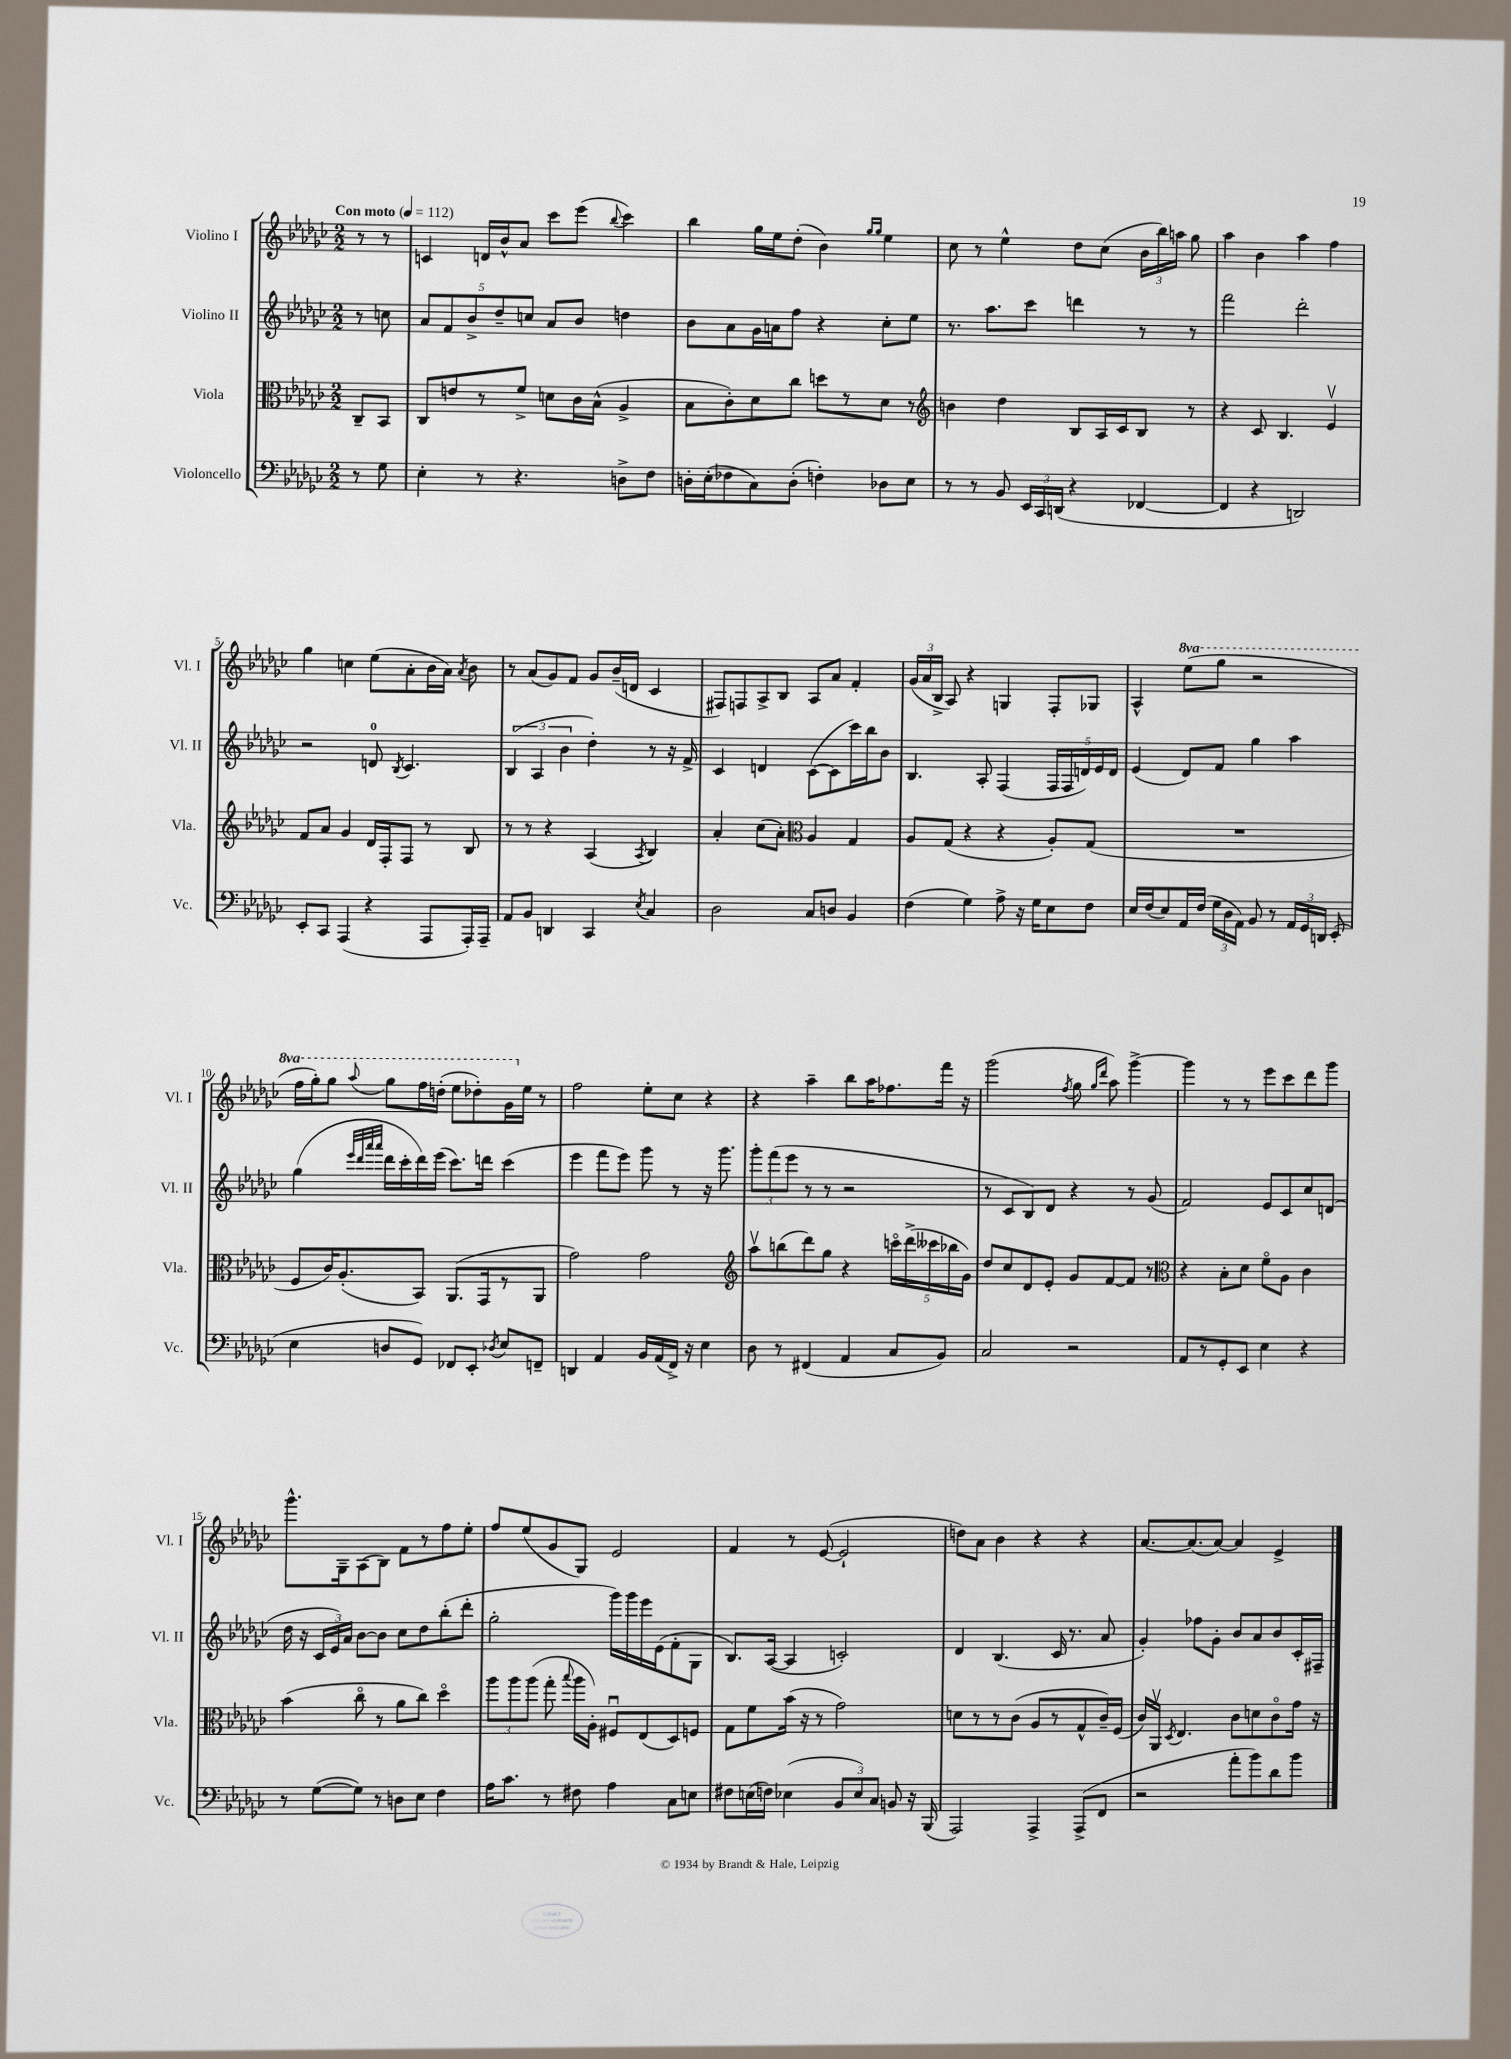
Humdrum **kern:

**kern	**kern	**kern	**kern
*staff4	*staff3	*staff2	*staff1
*clefF4	*clefC3	*clefG2	*clefG2
*k[b-e-a-d-g-c-]	*k[b-e-a-d-g-c-]	*k[b-e-a-d-g-c-]	*k[b-e-a-d-g-c-]
*M2/2	*M2/2	*M2/2	*M2/2
*MM112	*MM112	*MM112	*MM112
8r	8C-~/L	8r	8r
8G-\	8BB-/J	8cc\	8r
=	=	=	=
4E-'\	8C-/L	10a-/L	4c/
.	.	10f/	.
.	8e/	.	.
.	.	10b-^/	.
8r	8r	.	16d/LL
.	.	10dd-~/	.
.	.	.	16b-^^/J
4.r	8f^/J	.	8a-/J
.	.	10cc/J	.
.	8d\L	8a-/L	8ccc-\L
.	16c-\L	8b-/J	(8eee-\J
.	(16B-^^\JJ	.	.
.	.	.	8qqbb-/
8D^\L	4A-^/	4dd\	4ccc-\)
8F\J	.	.	.
=	=	=	=
16D'\LL	8B-\L	8b-\L	4bb-\
(16E-'\J	.	.	.
8F-\	8c-'\)	8a-\	.
8C-\)	8d-\	16g-\L	16gg-\LL
.	.	16a\J	16ee-\J
(8D'\J	8cc-\J	8ff\J	(8dd-'\J
4F'\)	8dd\L	4r	4b-\)
.	8r	.	.
.	.	.	16qqgg-/LL
.	.	.	16qqgg-/JJ
8D-\L	8d-\J	8cc-'\L	4ee-\
8E-\J	8r	8ee-\J	.
=	=	=	=
*	*clefG2	*	*
8r	4b\	8.r	8cc-\
8r	.	.	8r
.	.	8.aa-\L	.
8BB-/	4dd-\	.	4ee-^^\
24EE-/LL	.	8ccc-\J	.
24CC-/	.	.	.
(24DD/JJ	.	.	.
4r	8B-/L	4ddd\	8dd-\L
.	16A-/L	.	(8cc-\J
.	16c-/J	.	.
[4FF-/	8B-/J	8r	24b-\LL
.	.	.	24bb-\)
.	.	.	24aa\JJ
.	8r	8r	8gg-\
=	=	=	=
4FF-/]	4r	2fff\	4aa-\
4r	8c-/	.	4b-\
.	4.B-/	.	.
2DD/)	.	2ddd-'\	4aa-\
.	4e-v/	.	4ff\
=	=	=	=
8EE-'/L	8f/L	2r	4gg-\
8CC-/J	8a-/J	.	.
(4AAA-/	4g-/	.	4cc\
4r	16d-/LL	8d/	(8ee-\L
.	16F'/J	.	.
.	.	8qB-/	.
.	8F/J	4.c-/	8a-'\
8AAA-/L	8r	.	16b-\L
.	.	.	16a-\JJ)
.	.	.	8qa-/
16AAA-'/L)	8B-/	.	8b-\
16AAA-~/JJ	.	.	.
=	=	=	=
8AA-/L	8r	(6B-/	8r
8BB-/J	8r	.	(8a-/L
.	.	6A-/	.
4DD/	4r	.	8g-/)
.	.	6b-\	.
.	.	.	8f/J
4CC-/	(4A-/	4dd-'\)	8g-/L
.	.	.	(16b-~/L
.	.	.	16d/JJ
8qE-/	8qA-/	.	.
4C-/	4B-/)	8r	4c-/
.	.	16r	.
.	.	16f^/	.
=	=	=	=
2D-\	4a-'/	4c-/	8F#/L)
.	.	.	8F/
.	(8cc-\L	4d/	8A-^/
.	8a-'\J)	.	8B-/J
*	*clefC3	*	*
8C-/L	4A-/	([8c-\L	8A-/L
8D/J	.	8c-\]	8a-/J
4BB-/	4G-/	16ccc-\L)	4f'/
.	.	16bb-\J	.
.	.	8b-\J	.
=	=	=	=
(4F\	8A-/L	4.B-/	(24g-/LL
.	.	.	24a-/
.	.	.	24B-^/JJ
.	(8G-/J	.	8A-/)
4G-\)	4r	.	4r
.	.	8A-'/	.
8A-^\	4r	(4F/	4G/
16r	.	.	.
16G-\LK	.	.	.
8E-\	8A-'/L)	20F/LL	8F'/L
.	.	20F/	.
.	.	20d/)	.
8F\J	(8G-/J	.	8G-/J
.	.	20e-/	.
.	.	20d/JJ	.
=	=	=	=
16E-/LL	1r	(4e-/	4A-^^/
(16F/J	.	.	.
8E-/)	.	.	.
16AA-/L	.	8d-/L)	(8eee-\L
(16F/JJ	.	.	.
24G-\LL	.	8f/J	8ggg-\J
24D-\	.	.	.
24AA-\JJ)	.	.	.
8BB-/	.	4gg-\	2r
8r	.	.	.
24AA-/LL	.	4aa-\	.
24GG-/	.	.	.
24DD/JJ	.	.	.
(8EE-'/	.	.	.
=	=	=	=
4E-\	8F/L	(4gg-\	16fff\LL
.	.	.	16ggg-'\J)
.	16c-/K)	.	8ggg-\J
.	(8.A-'/	.	.
.	.	32qqeee-/LLL	.
.	.	32qqddd-/	.
.	.	32qqaaa-/	.
.	.	32qqaaa-/JJJ	8qqaaa-/
8D/L	.	16ddd-\LL	8ggg-\L
.	.	16ccc-'\	.
8GG-/J)	8BB-/J)	16ddd-\)	16fff\L
.	.	(16eee-\JJ	(16ddd'\JJ
8FF-/L	(8.AA-/L	8.ccc-\L)	8eee-\L
8EE-'/J	.	.	8ddd-'\)
.	16GG-/k	16ddd\Jk	.
8qD-/	.	.	.
8E-/L	8r	(4ccc-\	16gg-\L
.	.	.	16ee-\JJ
8FF~/J	8AA-/J	.	8r
=	=	=	=
4DD/	2g-\)	4eee-\	2ff\
4AA-/	.	8fff\L	.
.	.	8eee-\J)	.
16BB-/LL	2g-\	8ggg-\	8ee-'\L
(16AA-/	.	.	.
16FF^/JJ)	.	8r	8cc-\J
16r	.	.	.
4E-\	.	16r	4r
.	.	8.ggg-\	.
=	=	=	=
*	*clefG2	*	*
8D-\	8aa-v\L	12ggg-'\L	4r
.	.	(12fff\	.
8r	(8bb\	.	.
.	.	12eee-\J	.
(4FF#/	8ddd-\)	8r	4aa-~\
.	8gg-\J	8r	.
4AA-/	4r	2r	8bb-\L
.	.	.	16aa-\K
.	.	.	8.ff-\
8C-/L	20ccco\LL	.	.
.	(20ddd-^\	.	.
.	20ccc--\	.	.
8BB-/J)	.	.	16fff\Jk
.	20bb-\	.	.
.	.	.	16r
.	20g-\JJ)	.	.
=	=	=	=
2C-/	8dd-/L	8r	(2ggg-\
.	8cc-/	8c-/L	.
.	8d-/	8B-/)	.
.	8e-'/J	8d-/J	.
.	.	.	8qff/
2r	8g-/L	4r	8gg-\
.	.	.	16qqgg-/LL
.	.	.	16qqddd-/JJ
.	[8f/	.	8aa-\)
.	8f/]J	8r	[4ggg-^\
.	8r	(8g-/	.
=	=	=	=
*	*clefC3	*	*
8AA-/L	4r	2f/)	4ggg-\]
8r	.	.	.
8GG-'/	8B-'\L	.	8r
8EE-/J	8d-\J	.	8r
4E-\	8fo\L	8e-/L	8eee-\L
.	8A-\J	8c-/	8ccc-\
4r	4c-\	8cc-/	8ddd-\
.	.	(8d/J	8ggg-\J
=	=	=	=
8r	(4b-\	16dd-\	8.ggg-^^\L
.	.	16r	.
([8G-\L	.	24c-/LL	.
.	.	24e-/)	.
.	.	.	16G-~\k
.	.	24a-/JJ	.
8G-\]J)	8cc-o\	[8b-\L	(8A-\
8r	8r	8b-\]J	8B-\J)
8D\L	8a-\L	8cc-\L	8f\L
8E-\J	8cc-\J)	8dd-\	8r
4F\	4dd-o\	(8bb-'\	8ff\
.	.	8ddd-'\J	8ee-'\J
=	=	=	=
16A-\LK	12aa-\L	2gg-'\	8ff/L
8.c-\J	.	.	.
.	12aa-\	.	.
.	.	.	(8ee-/
.	(12aa-\J	.	.
8r	8gg-'\	.	8g-/
.	8qqbb-/	.	.
8F#\	16aa-\LL	.	8G-/J)
.	16A-'\JJ)	.	.
4A-\	8F#u/L	16ggg-\LL)	2e-/
.	.	16ggg-\	.
.	(8E-/	16eee-\	.
.	.	(16e-\J	.
8C-\L	8D-/)	8f'\	.
8E\J	8F/J	8G-\J	.
=	=	=	=
8F#\L	8G-\L	8.B-/L)	4f/
(16E\L	8f\	.	.
16F\JJ)	.	([16A-/Jk	.
(4E-\	(16b-\Jk	4A-/]	8r
.	16r	.	.
.	8r	.	([8e-/
12BB-/L	2g-\)	2c'/)	2e-`/]
12E-/)	.	.	.
12C-/J	.	.	.
8BB/	.	.	.
16r	.	.	.
(16BBB-/	.	.	.
=	=	=	=
2AAA-/)	8d\L	4d-/	8dd\L)
.	8r	.	8a-\J
.	8r	(4.B-/	4b-\
.	(8c-\J	.	.
4AAA-^/	8A-/L	.	4r
.	8r	16c-/	.
.	.	8.r	.
(8AAA-^/L	8G-^^/	.	4r
8FF/J	16c-~/L)	8a-/	.
.	(16F/JJ	.	.
=	=	=	=
2r	16c-/LL)	4g-'/)	[8.a-/L
.	16AA-v/JJ	.	.
.	8qD-/	.	.
.	4.E-/	.	.
.	.	.	(8.a-/]
.	.	8ff-\L	.
.	.	8g-'\J	[8a-/J)
8a-'\L	8c-\L	8b-/L	4a-/]
8b-\)	8d\	8a-/	.
8d-\	8c-o\	8b-/	4e-^/
8b-\J	16g-\Jk	16c-'/L	.
.	16r	16F#~/JJ	.
==	==	==	==
*-	*-	*-	*-
